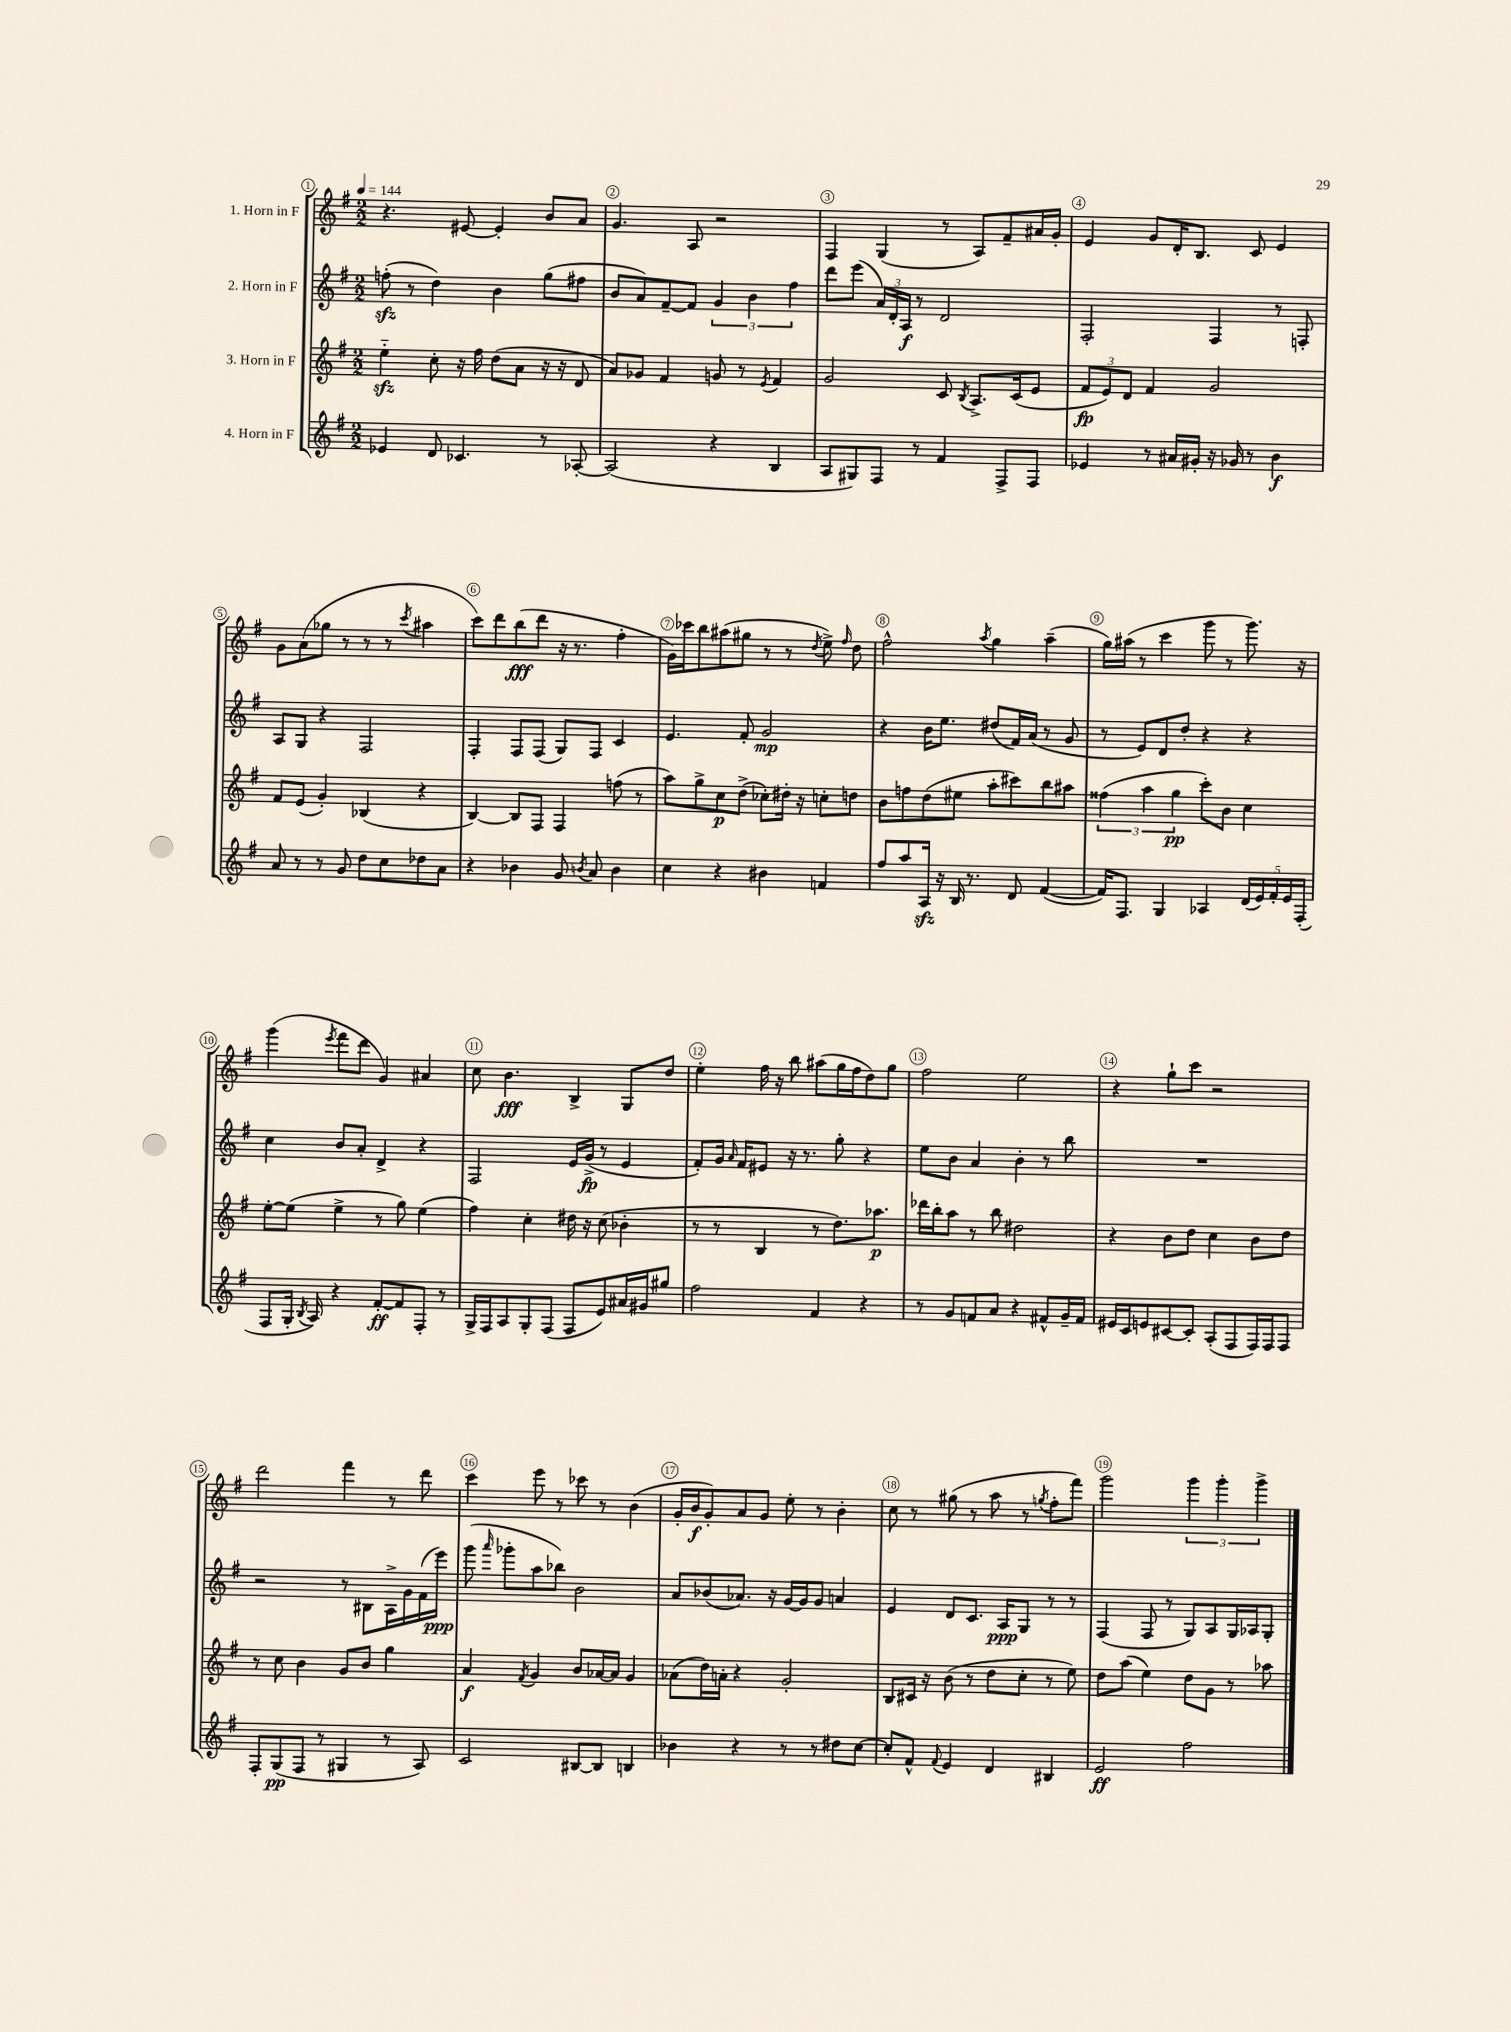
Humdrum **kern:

**kern	**kern	**kern	**kern
*staff4	*staff3	*staff2	*staff1
*clefG2	*clefG2	*clefG2	*clefG2
*k[f#]	*k[f#]	*k[f#]	*k[f#]
*M2/2	*M2/2	*M2/2	*M2/2
*MM144	*MM144	*MM144	*MM144
4e-	4ee'~	(8ff'	4.r
.	.	8r	.
8d	8cc'	4dd)	.
4.c-	16r	.	[8e#
.	16ff#	.	.
.	(8dd	4b	4e#']
.	8a	.	.
8r	16r	(8gg	8b
.	16r	.	.
[8A-'	8d	8ff#	8a
=	=	=	=
(2A-]	8a)	8b	4.g
.	8g-	8a)	.
.	4f#	[8f#~	.
.	.	8f#]	8A
4r	8g	6g	2r
.	8r	.	.
.	.	6b	.
.	8qe	.	.
4B	4f#	.	.
.	.	6ff#	.
=	=	=	=
8A	2g	8ddd	4F#
8G#)	.	(8eee	.
8F#	.	24a)	(4G
.	.	24d'	.
.	.	24A	.
8r	.	8r	.
4f#	8c	2d	8r
.	8qB	.	.
.	8.A^	.	8A)
8F#^	.	.	8f#~
.	(16c	.	.
8F#	8e	.	16a#
.	.	.	16g'
=	=	=	=
4e-	12f#	2F#'	4e
.	12e)	.	.
.	12d	.	.
8r	4f#	.	8g
16a#	.	.	16d'
16g#'	.	.	8.B
16r	2g	4F#	.
16g-	.	.	.
8r	.	.	8c
4b	.	8r	4e
.	.	8F'	.
=	=	=	=
8a	8f#	8A	8g
8r	(8e	8G	(8a
8r	4g')	4r	8gg-
8g	.	.	8r
8dd	(4B-	2F#	8r
8cc	.	.	8r
.	.	.	8qccc
8dd-	4r	.	4aa#
8a	.	.	.
=	=	=	=
4r	[4B)	4F#'	8ccc)
.	.	.	8ddd
4b-	8B]	8F#	(8bb
.	8F#	(8F#	8ddd
8g	4F#	8G)	16r
.	.	.	8.r
8qb	.	.	.
8a	.	8F#	.
4b	(8ff	4c	4ff#'
.	8r	.	.
=	=	=	=
4cc	8aa)	4.e	16g)
.	.	.	16ccc-
.	8gg^	.	8bb
4r	8cc	.	(8aa#
.	(8dd^	8f#'	8gg#
4b#	8cc-')	2g	8r
.	16dd#'	.	8r
.	16r	.	.
.	.	.	8qdd
4f	8cc'	.	8ee^)
.	.	.	16qqff#
.	8dd	.	8dd
=	=	=	=
8ff#	8b	4r	2ff#^^
8aa	8ff	.	.
16A	(8dd	16b	.
16r	.	8.ee	.
16B	8ee#	.	.
8.r	.	.	.
.	.	.	8qaa
.	8aa'	(8dd#	4gg
8d	8ccc#)	16f#)	.
.	.	(16a	.
([4f#	8bb	8r	(4aa~
.	8aa#	8g	.
=	=	=	=
16f#])	(6ff##	8r	16gg)
8.F#	.	.	(16aa#
.	.	8e)	8r
.	6aa	.	.
4G	.	8d	4ccc
.	6gg	.	.
.	.	8dd'	.
4A-	8ccc')	4r	8ggg
.	8b	.	8r
(20d	4cc	4r	8.ggg)
20e)	.	.	.
20f#'	.	.	.
20e	.	.	.
.	.	.	16r
(20F#'	.	.	.
=	=	=	=
8F#	[8ee'	4cc	(4ggg
16G'	(8ee]	.	.
8qB	.	.	.
16A)	.	.	.
.	.	.	8qeee
4r	4ee^	8b	8fff#
.	.	8a'	8ddd
[8f#'	8r	4d^	4g)
8f#]	8gg)	.	.
8F#'	(4ee	4r	4a#
8r	.	.	.
=	=	=	=
16G^	4ff#)	2F#	8cc
16F#	.	.	.
8A	.	.	4.b
8G'	4cc'	.	.
(8F#	.	.	.
8F#	16dd#	16e	4B^
.	16r	(16g^	.
8e)	(8cc	8r	.
16a#	4b-'	4e	8G
16g#	.	.	.
8gg#	.	.	8dd
=	=	=	=
2ff#	8r	8f#')	4ee'
.	8r	16g	.
.	.	16qqa	.
.	.	16f#	.
.	4B	8e#	16ff#
.	.	.	16r
.	.	16r	8bb
.	.	8.r	.
4f#	8r	.	(8aa#
.	8.dd)	8gg'	16gg
.	.	.	16ff#
4r	.	4r	8dd)
.	8.aa-	.	.
.	.	.	8gg
=	=	=	=
8r	16ddd-	8ee	2ff#
.	16bb'	.	.
8g	8aa	8b	.
8f	8r	4a	.
8a	8bb	.	.
4r	2dd#	4b'	2ee
8f#^^	.	8r	.
16g~	.	8bb	.
16f#	.	.	.
=	=	=	=
16e#	4r	1r	4r
16c	.	.	.
8e	.	.	.
[8c#	8b	.	8gg`
8c#']	8dd	.	8ccc
(8A'	4cc	.	2r
8F#	.	.	.
16F#)	8b	.	.
16F#	.	.	.
8F#	8dd	.	.
=	=	=	=
8F#'	8r	2r	2ddd
(8G	8cc	.	.
8F#	4b	.	.
8r	.	.	.
4G#	8g	8r	4fff#
.	8b	8B#	.
8r	4gg	16A^	8r
.	.	16g	.
8A)	.	(16f#	8ddd
.	.	16eee)	.
=	=	=	=
2c	4a	(8ggg	4ccc
.	.	16qqaaa	.
.	.	8ggg-'	.
.	8qf#	.	.
.	4g	8aa	8eee
.	.	8bb-)	8r
[8B#	8b	2b	8ccc-
8B#]	[16a-	.	8r
.	16a-]	.	.
4B	4g	.	(4b
=	=	=	=
4b-	(8a-	8a	16g'
.	.	.	16b
.	16dd)	(8b-	8g')
.	16a'	.	.
4r	4r	8.a-)	8a
.	.	.	8g
.	.	16r	.
8r	2g'	[16g	8ee'
.	.	16g]	.
8r	.	8g	8r
8dd#	.	4a	4b'
[8cc	.	.	.
=	=	=	=
8cc']	8B	4e	8cc
8f#^^	16c#	.	8r
.	16r	.	.
8qqf#	.	.	.
4e	(8b	8d	(8gg#
.	8r	8.c	8r
4d	8dd	.	8aa
.	.	16A	.
.	8cc'	8G	8r
.	.	.	8qgg
4B#	8r	8r	8ff#'
.	8ee)	8r	8fff#)
=	=	=	=
2e	8dd	(4F#	2ggg
.	(8aa	.	.
.	4ee)	8F#	.
.	.	8r	.
2ff#	8dd	8G)	6ggg
.	8g	8A	.
.	.	.	6ggg'
.	8r	16G	.
.	.	16A-	.
.	.	.	6ggg^
.	8aa-	8G'	.
==	==	==	==
*-	*-	*-	*-
